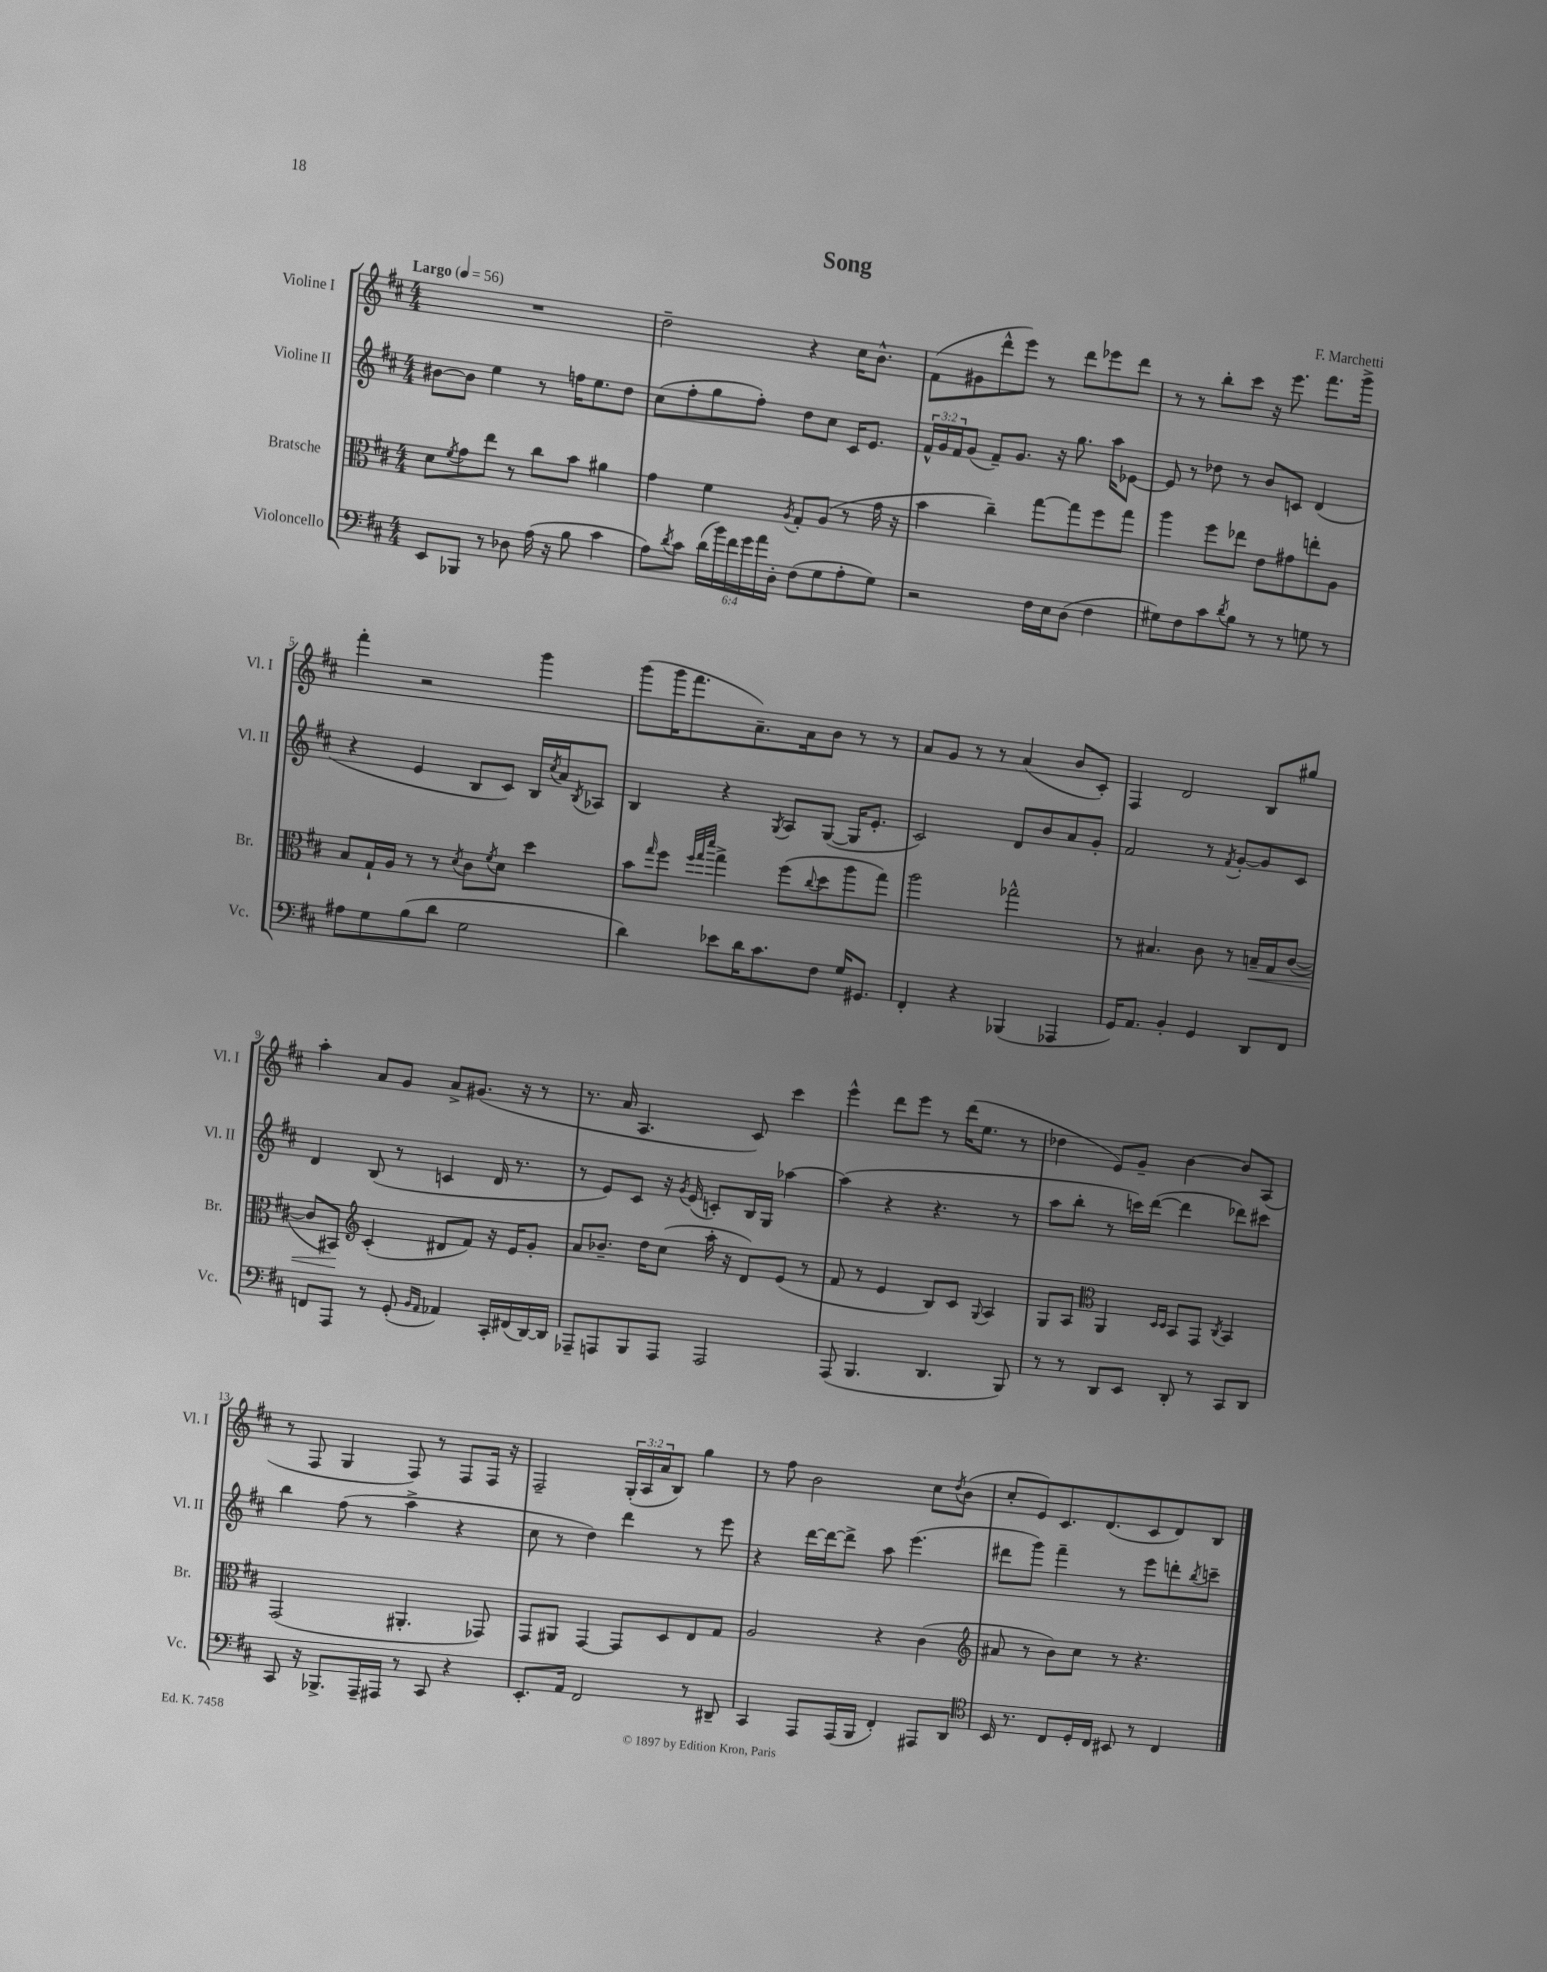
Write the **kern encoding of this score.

**kern	**kern	**dynam	**kern	**kern
*part4	*part3	*part3	*part2	*part1
*staff4	*staff3	*staff3	*staff2	*staff1
*I"Violoncello	*I"Bratsche	*	*I"Violine II	*I"Violine I
*I'Vc.	*I'Br.	*	*I'Vl. II	*I'Vl. I
*clefF4	*clefC3	*	*clefG2	*clefG2
*k[f#c#]	*k[f#c#]	*	*k[f#c#]	*k[f#c#]
*M4/4	*M4/4	*	*M4/4	*M4/4
*MM56	*MM56	*	*MM56	*MM56
=1	=1	=1	=1	=1
!	!	!	!	!LO:TX:a:B:t=Largo
8EE/L	8d\L	.	[8b#X\L	1r
.	8qf#/	.	.	.
8BBB-X/J	8g\	.	8b#\J]	.
8r	8ee\J	.	4ee\	.
8D-X\	8r	.	.	.
(16A\	8cc#\L	.	8r	.
16r	.	.	.	.
8B\	8b\J	.	16ffn\KL	.
.	.	.	8.ee\	.
4c#\	4a#X\	.	.	.
.	.	.	8dd\J	.
=2	=2	=2	=2	=2
8A\L)	4g\	.	(8cc#\L	2dd~\
8qd/	.	.	.	.
8c#\J	.	.	8ff#'\	.
(24d\LL	4f#\	.	8gg\	.
24b\)	.	.	.	.
24f#\	.	.	.	.
24g\	.	.	8ff#'\J)	.
24a\	.	.	.	.
24D'\JJ	.	.	.	.
.	8qA/	.	.	.
(8F#\L	8G'/L	.	8dd\L	4r
8G\	(8A/J	.	8cc#\J	.
8A'\	8r	.	16c#/KL	16cc#\KL
.	.	.	8.e/J	8.b^^\J
8G\J)	16g\	.	.	.
.	16r	.	.	.
=3	=3	=3	=3	=3
2r	4b\	.	24f#^^/LL	(8f#\L
.	.	.	24g/	.
.	.	.	24f#/J	.
.	.	.	(8g/J	8g#X\
.	4cc#~\)	.	8f#~/L)	8ddd^^\
.	.	.	8.g/J	8eee\J)
16F#\LL	[8gg\L	.	.	8r
16E\J	.	.	16r	.
(8D\J	8gg\]	.	8.gg\	8ddd\L
4F#\	8ff#\	.	.	8eee-X\
.	.	.	16aa\KL	.
.	8gg\J	.	[8e-X\J	8ddd\J
=4	=4	=4	=4	=4
8G#X\L)	4aa\	.	8e-/]	8r
8F#\	.	.	8r	8r
8c#\	8ff#\L	.	8dd-X\	8bb'\L
8qd/	.	.	.	.
8B\J	8ee-X\J	.	8r	8ccc#\J
8r	8e\L	.	8b/L	16r
.	.	.	.	8.eee\
8r	8g#X\	.	8cn/J	.
8Gn\	8een'\	.	(4d/	8.fff#\L
8r	8A\J	.	.	.
.	.	.	.	16ggg^\Jk
!!LO:LB:g=z
=5	=5	=5	=5	=5
8A#X\L	8B/L	.	4r	4fff#'\
8G\	16G`/L	.	.	.
.	16A/JJ	.	.	.
(8B\	8r	.	4e/	2r
8d\J	8r	.	.	.
.	8qd/	.	.	.
2G\	8c#\L	.	8B/L	.
.	8qf#/	.	.	.
.	8d\J	.	8c#/J)	.
.	4dd\	.	16B/LL	4ggg\
.	.	.	8qcc#/	.
.	.	.	16a/J	.
.	.	.	8qB/	.
.	.	.	8A-X/J	.
=6	=6	=6	=6	=6
4d\)	8b\L	.	4B/	(8ggg\L
.	16qqgg/	.	.	.
.	8ff#\J	.	.	16ggg\K
.	.	.	.	8.fff#\
.	32qqff#/LLL	.	.	.
.	32qqgg/	.	.	.
.	32qqddd/JJJ	.	.	.
8e-X\L	4gg^\	.	4r	.
16d\K	.	.	.	8.a~\)
8.c#\	.	.	.	.
.	.	.	8qG/	.
.	(8ff#\L	.	8A/L	.
.	.	.	.	16a\k
.	8qqcc#/	.	.	.
8F#\J	8dd\	.	([8G/J	8b\J
16G/KL	8aa\	.	16G/KL]	8r
8.GG#X/J	.	.	8.e'/J	.
.	8gg\J)	.	.	8r
=7	=7	=7	=7	=7
4FF#'/	2aa\	.	2c#/)	8a/L
.	.	.	.	8g/J
4r	.	.	.	8r
.	.	.	.	8r
(4BBB-X/	2gg-X^^\	.	8d/L	(4a/
.	.	.	8b/	.
4AAA-X/	.	.	8a/	8b/L
.	.	.	8g'/J	8c#'/J)
=8	=8	=8	=8	=8
16GG/KL)	8r	.	2f#/	4F#/
8.AA/J	.	.	.	.
.	4.B#X/	.	.	.
4BB'/	.	.	.	2d/
4GG/	8c#\	.	8r	.
.	.	.	8qf#/	.
.	8r	.	[8g'/L	.
!	!	!LO:HP:b	!	!
8DD/L	16Bn~/LL	<	8g/]	8B/L
.	16G/J	.	.	.
8FF#/J	([8c#/J	.	8c#/J	8gg#X/J
!!LO:LB:g=z
=9	=9	=9	=9	=9
8FFn/L	8c#/L]	.	4d/	4aa'\
8AAA/J	8BB#X/J)	.	.	.
*	*clefG2	*	*	*
8r	(4c#'/	[	(8B/	8a/L
(8GG'/	.	.	8r	8g/J
16qqBB/LL	.	.	.	.
16qqAA/JJ	.	.	.	.
4AA-X/)	8d#X/L	.	4cn/	8a^/L
.	8f#/J)	.	.	(8.g#X/J
16CC#'/LL	16r	.	16d/	.
(16FF#X/	16e/KL	.	8.r	16r
[16DD/)	8g'/J	.	.	8r
16DD/JJ]	.	.	.	.
=10	=10	=10	=10	=10
8AAA-X~/L	8a/L	.	8r	8.r
8AAAn/	8.b-X~/J	.	8e/L)	.
.	.	.	.	16a/
8BBB/	.	.	8c#/J	4.A/
.	16dd\KL	.	.	.
8AAA/J	(8cc#\J	.	16r	.
.	.	.	8qg/	.
.	.	.	(16e/	.
2AAA/	16aa'\	.	8cn'/L)	.
.	16r	.	.	.
.	8d/L)	.	16B/L	8c#/)
.	.	.	16G/JJ	.
.	(8e/J	.	[4aa-X\	4ccc#\
.	8r	.	.	.
=11	=11	=11	=11	=11
(8AAA/	8f#/	.	(4aa-\]	4eee^^\
4.BBB/	8r	.	.	.
.	4e/	.	4r	8ddd\L
.	.	.	.	8eee\J
4.DD/	8B/L)	.	4.r	8r
.	8c#/J	.	.	(16ddd\KL
.	.	.	.	8.ee\J
.	8qqG/	.	.	.
.	4A/	.	.	.
8BBB/)	.	.	8r	8r
=12	=12	=12	=12	=12
8r	8G/L	.	8aa\L	4dd-X\
8r	8A/J	.	8bb'\J	.
*	*clefC3	*	*	*
8DD/L	4AA/	.	8r	8e/L)
8EE/J	.	.	16cccn\LL)	8g~/J
.	.	.	([16ddd\JJ	.
.	16qqD/LL	.	.	.
.	16qqD/JJ	.	.	.
8DD'/	8BB/L	.	4ddd\]	[4b\
8r	8GG/J	.	.	.
.	8qC#/	.	.	.
8CC#/L	4BB/	.	8ddd-X\L)	8b/L]
8DD/J	.	.	8ccc#X\J	(8A/J
!!LO:LB:g=z
=13	=13	=13	=13	=13
8CC#/	(2GG/	.	4bb\	8r
16r	.	.	.	8F#/
8.BBB-X^/L	.	.	.	.
.	.	.	(8ff#\	4G/
16AAA~/L	.	.	8r	.
16AAA#X/JJ	.	.	.	.
8r	4.AA#X'/	.	4aa^\	8F#/)
8CC#/	.	.	.	8r
4r	.	.	4r	8F#/L
.	8GG-X/)	.	.	16F#/Jk
.	.	.	.	16r
=14	=14	=14	=14	=14
8.EE'/L	8GG/L	.	8cc#\	2F#~/
.	8AA#X/J	.	8r	.
16AA/Jk	.	.	.	.
2FF#/	[4GG/	.	4dd\)	.
.	8GG/L]	.	4ddd\	(24G'/LL
.	.	.	.	24A/
.	.	.	.	24a/J
.	8D/	.	.	8B/J)
8r	8E/	.	8r	4gg\
8DD#X~/	8G/J	.	8eee\	.
=15	=15	=15	=15	=15
4CC#/	2A/	.	4r	8r
.	.	.	.	8ff#\
8AAA/L	.	.	[16ddd\LL	2b\
.	.	.	16ddd\J_	.
(16AAA/L	.	.	8ddd^\J]	.
16BBB/JJ	.	.	.	.
4FF#'/)	4r	.	8aa\	.
.	.	.	(4.eee\	.
8AAA#X/L	(4c#\	.	.	8cc#\L
.	.	.	.	8qdd/
8DD/J	.	.	.	(8b\J
=16	=16	=16	=16	=16
*clefC4	*clefG2	*	*	*
16BB/	8a#X/	.	8ddd#X\L	8cc#'/L
8.r	.	.	.	.
.	8r	.	8ggg\J)	8e/)
8C#/L	8b\L)	.	4fff#~\	8.c#/
16D'/L	8cc#\J	.	.	.
16C#/JJ	.	.	.	(8.d/
8BB#X/	8r	.	8r	.
8r	4.r	.	8eee\L	8c#/
4C#/	.	.	8dddn'\	8d/)
.	.	.	8qbb/	.
.	.	.	8cccn~\J	8B/J
==	==	==	==	==
*-	*-	*-	*-	*-
